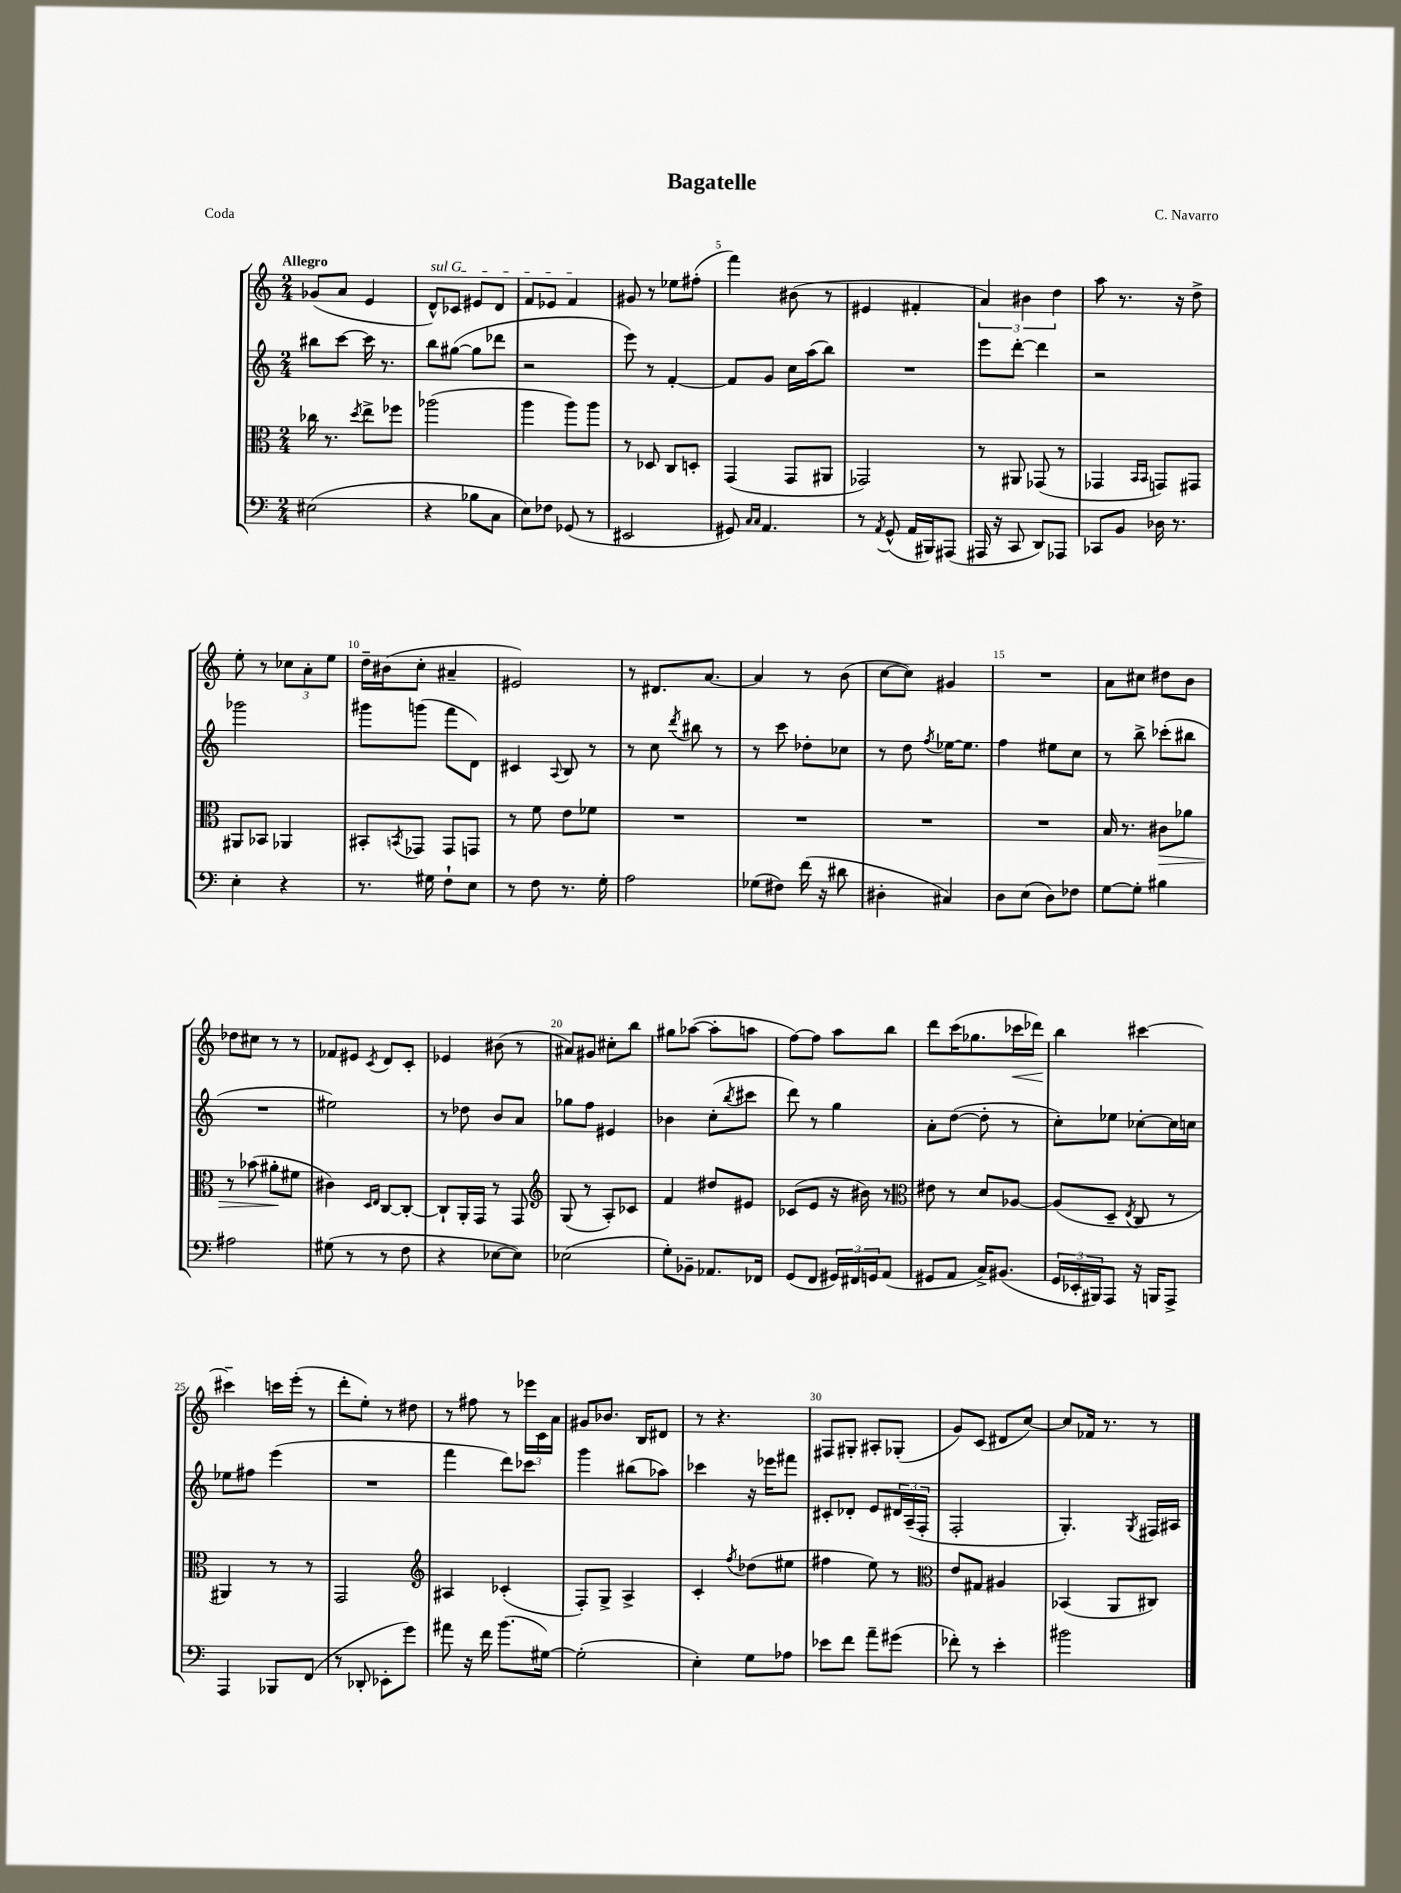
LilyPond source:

\header { title = "Bagatelle" composer = "C. Navarro" piece = "Coda" }
<<
\new StaffGroup <<
\new Staff = "s0" {
    \clef treble \key c \major \numericTimeSignature \time 2/4 \tempo "Allegro"
    ges'8( a'8 e'4 |
    \once \override TextSpanner.bound-details.left.text = \markup { \italic "sul G" } d'8-^\startTextSpan) ces'8 eis'8 d'8 |
    f'8 ees'8 f'4\stopTextSpan |
    gis'8 r8 ees''8 fis''8-.( |
    f'''4) bis'8( r8 |
    eis'4 fis'4-. |
    \tuplet 3/2 { a'4) bis'4 d''4 } |
    a''8 r8. r16 d''8-> |
    e''8-. r8 \tuplet 3/2 { ces''8 a'8-. e''8 } |
    d''16-- bis'16( c''8-. ais'4-- |
    eis'2) |
    r8 dis'8. a'8.~ |
    a'4 r8 b'8( |
    c''8~ c''8) gis'4 |
    R2 |
    a'8 cis''8 dis''8 b'8 |
    des''8 cis''8 r8 r8 |
    fes'8 eis'8 \acciaccatura { c'8 } d'8 c'8-. |
    ees'4 bis'8( r8 |
    ais'8) gis'8 cis''8-. b''8 |
    gis''8 aes''8~( aes''8-. a''8 |
    f''8~) f''8 a''8 b''8 |
    d'''8 c'''16( ges''8. ces'''16\< des'''16) |
    b''4\! cis'''4~ |
    cis'''4-- c'''16 e'''16-.( r8 |
    d'''8-. e''8-.) r8 dis''8 |
    r8 fis''8 r8 \tuplet 3/2 { ees'''16 c'16 a'16 } |
    gis'8 bes'8. b16 dis'8 |
    r8 r4. |
    fis8 gis8-. ais8-. ges8-.( |
    g'8) c'8( dis'8 c''8~) |
    c''8 fes'16 r8. r8 \bar "|." |
}
\new Staff = "s1" {
    \clef treble \key c \major \numericTimeSignature \time 2/4
    bis''8 c'''8~ c'''16 r8. |
    b''8 gis''8~( gis''8 des'''8 |
    r2 |
    e'''8) r8 f'4~-. |
    f'8 g'8 c''16 a''16( b''8) |
    R2 |
    e'''8 d'''8~-. d'''4 |
    r2 |
    ges'''2 |
    gis'''8 g'''8( f'''8 d'8) |
    cis'4 \appoggiatura { a8 } b8 r8 |
    r8 c''8 \acciaccatura { d'''8 } bis''8 r8 |
    r8 c'''8 des''8-. ces''8 |
    r8 d''8 \acciaccatura { f''8 } ees''16~ ees''8. |
    f''4 eis''8 c''8 |
    r8 b''8-> ces'''8-.( bis''8 |
    R2 |
    eis''2) |
    r8 des''8 b'8 a'8 |
    ges''8 f''8 eis'4 |
    bes'4 c''8-.( \acciaccatura { b''8 } cis'''8 |
    d'''8) r8 g''4 |
    a'8-. d''8~( d''8-. r8 |
    c''8-.) ees''8 ces''8~-. ces''16 c''16 |
    ees''8 fis''8 e'''4( |
    R2 |
    f'''4 d'''8) ces'''8 |
    g'''4 bis''8( aes''8) |
    ces'''4 r16 ees'''16 fis'''8 |
    cis'8-. des'8-. e'8 \tuplet 3/2 { dis'16 a16--( f16-. } |
    f2-. |
    g4.-.) \acciaccatura { g8 } fis16 ais16 \bar "|." |
}
\new Staff = "s2" {
    \clef alto \key c \major \numericTimeSignature \time 2/4
    ces''16 r8. \acciaccatura { d''8 } e''8-> fes''8 |
    aes''2( |
    a''4 a''8) a''8 |
    r8 des8 c8 d8-. |
    g,4( g,8 ais,8 |
    ges,2) |
    r8 ais,8 ges,8( r8 |
    ges,4 \grace { b,16 b,16 } g,8) gis,8 |
    ais,8 bes,8 aes,4 |
    bis,8-. \acciaccatura { b,8 } ges,8 ges,8 g,8 |
    r8 f'8 e'8 fes'8 |
    R2 |
    R2 |
    R2 |
    R2 |
    b16 r8. cis'8\> aes'8 |
    r8 bes'8( ais'8-.\! fis'8 |
    cis'4) \grace { d16 e16 } c8~ c8~-. |
    c8-! a,16-. g,16 r8 g,8 |
    \clef treble g8( r8 a8-.) ces'8 |
    f'4 dis''8 eis'8 |
    ces'8( e'8 r16 bis'16) r8 |
    \clef alto eis'8 r8 d'8 aes8~ |
    aes8( d8-- \acciaccatura { e8 } c8 r8 |
    ais,4) r8 r8 |
    g,2 |
    \clef treble ais4 ces'4-.( |
    f8-.) g8-> a4-> |
    c'4-. \acciaccatura { f''8 } des''8( eis''8 |
    fis''4 e''8) r8 |
    \clef alto e'8 gis8 ais4 |
    bes,4( a,8 cis8) \bar "|." |
}
\new Staff = "s3" {
    \clef bass \key c \major \numericTimeSignature \time 2/4
    eis2( |
    r4 bes8 c8 |
    e8) fes8 ges,8( r8 |
    eis,2 |
    gis,8) \grace { c16 c16 } a,4. |
    r8 \acciaccatura { a,8 } g,8-^( a,16 bis,,16) ais,,8( |
    ais,,16 r16 c,8 d,8) aes,,8 |
    ces,8 b,8 des16 r8. |
    e4-. r4 |
    r8. gis16 f8-! e8 |
    r8 f8 r8. g16-. |
    a2 |
    ges8( fis8) f'16( r16 dis'8 |
    dis4-. cis4) |
    d8 e8( d8) fes8 |
    g8~ g8-. bis4 |
    ais2 |
    gis8( r8 r8 f8 |
    r4 ees8~ ees8) |
    ees2( |
    g8-.) bes,8-- aes,8. fes,16 |
    g,8( f,8 \tuplet 3/2 { gis,16) fis,16 g,16 } a,8( |
    gis,8 a,8 c16->) bis,8.( |
    \tuplet 3/2 { g,16 ees,16-. bis,,16) } a,,8 r16 b,,16 a,,8-> |
    a,,4 bes,,8 f,8( |
    r8 des,8-. ees,8-. g'8) |
    ais'8 r16 f'16 b'8.( gis16~) |
    gis2-.( |
    e4-.) g8 aes8 |
    ees'8 f'8 a'8-- gis'8( |
    fes'8-.) r8 e'4-. |
    bis'2 \bar "|." |
}
>>
>>
\layout { \context { \Score \override BarNumber.break-visibility = ##(#f #t #t) barNumberVisibility = #(every-nth-bar-number-visible 5) } }
